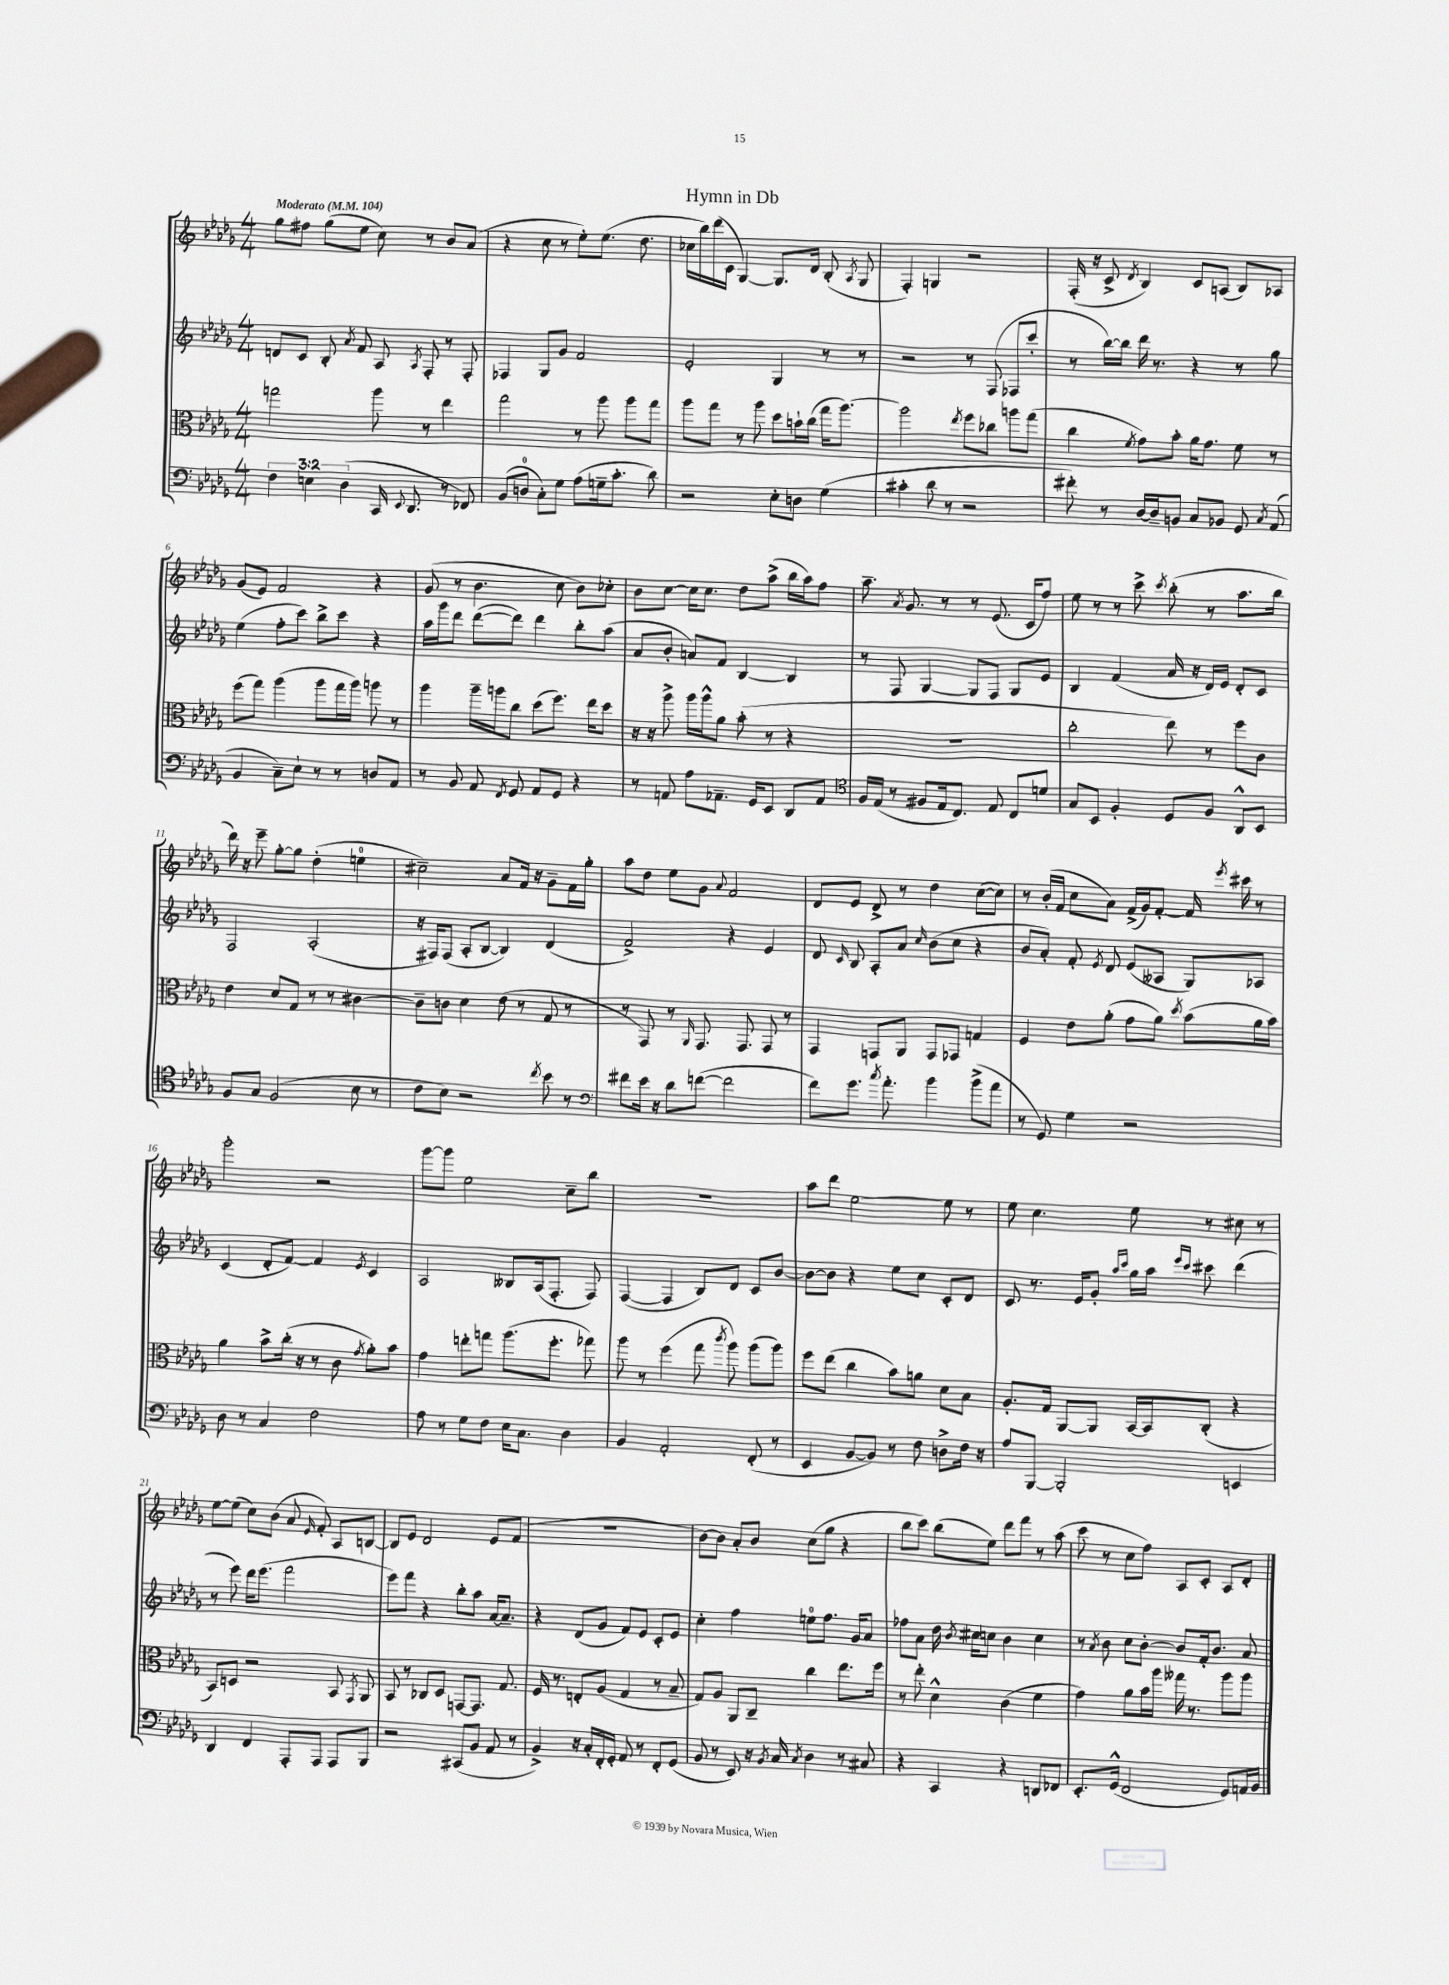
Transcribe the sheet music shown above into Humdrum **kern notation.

**kern	**kern	**kern	**kern
*staff4	*staff3	*staff2	*staff1
*clefF4	*clefC3	*clefG2	*clefG2
*k[b-e-a-d-g-]	*k[b-e-a-d-g-]	*k[b-e-a-d-g-]	*k[b-e-a-d-g-]
*M4/4	*M4/4	*M4/4	*M4/4
*MM104	*MM104	*MM104	*MM104
6F\	2gg\	8d/L	8gg-\L
.	.	8c/J	8ff#\J
6E\	.	.	.
.	.	8B-'/	(8gg-\L
(6D-\	.	.	.
.	.	8qa-/	.
.	.	8f/	8ee-\J
16CC/	8aa-\	8A-/	8cc\)
8qqEE-/	.	.	.
8.DD-/	.	.	.
.	.	8qA-/	.
.	8r	8F'/	8r
8r	4ee-\	8r	8b-/L
8FF-/)	.	8F'/	(8a-/J
=	=	=	=
(8BB-/L	2gg-\	4F-/	4r
8D/J	.	.	.
8C'\L)	.	8G-/L	8cc\
8G-\J	.	8g-/J	8r
(8A-\L	8r	2f/	8ee-'\L)
16G~\k	8aa-\	.	(8.ee-\J
8.c'\J	.	.	.
.	8aa-\L	.	.
.	.	.	8.dd-\
8d-\)	8gg-\J	.	.
=	=	=	=
2r	8aa-\L	2e-'/	16cc-\LL
.	.	.	16bb-\)
.	8gg-\J	.	(16ddd-\
.	.	.	16c\JJ
.	8r	.	[4G-/)
.	8aa-\	.	.
8E-'\L	8dd-\L	4G-/	8.G-/]L
8D\J	16b`\L	.	.
.	(16cc\JJ	.	16d-/Jk
(4G-\	16gg-\LK	8r	(8B-'/
.	[8.aa-\J)	.	.
.	.	.	8qA-/
.	.	8r	8G-/
=	=	=	=
4c#'\	2aa-\]	2r	4F'/)
8d-\	.	.	4G/
8r	.	.	.
.	8qee-/	.	.
2r	8ff\L	8r	2r
.	8cc-\J	(8F/	.
.	8aa\L	8F-/L	.
.	(8gg-\J	8ccc'/J	.
=	=	=	=
8f#'\)	4cc\	8r	(16F'/
.	.	.	16r
8r	.	[16bb-\LL)	8c^/
.	.	16bb-\]JJ	.
.	8qf/	.	8qd-/
[16D-/LL	8g-\L)	16ddd-\	4B-/)
16D-~/]J	.	8.r	.
8BB/J	8b-'\J	.	.
8C/L	16a-\LK	4r	8c/L
.	8.g-\J	.	.
8BB-/J	.	.	(8A/J
8GG-/	8f\	8r	8B-/L)
8qC/	.	.	.
(8AA-/	8r	8gg-\	8A-/J
=	=	=	=
4BB-/	(8ff\L	(4ee-\	(8g-/L
.	8gg-\J)	.	8e-/J)
8C~\L)	(4aa-\	8ff'\L	2f/
8E-`\J	.	8ccc\J)	.
8r	8aa-\L	8bb-^\L	.
8r	16gg-\L	8ccc\J	.
.	16aa-\JJ)	.	.
8D/L	8aa\	4r	4r
8AA-/J	8r	.	.
=	=	=	=
8r	4aa-\	16aa-\LL	(8g-/
.	.	16ggg-\J	.
8BB-/	.	8ddd-\J	8r
8AA-/	16aa-~\LL	([8ddd-\L	4.b-\
.	16aa\J	.	.
8qFF/	.	.	.
8GG-/	8cc\J	8ddd-\]J)	.
8AA-/L	(8dd-\L	4ddd-\	.
8GG-/J	8.ff\J)	.	8cc\
4r	.	8bb-'\L	8b-\L)
.	16ee-\LK	.	.
.	8dd-\J	(8aa-\J	8cc-'\J
=	=	=	=
8r	16r	8a-/L	8b-\L
.	16r	.	.
8AA/	8aa-^\	8b-'/J	[8cc\J
8A-\L	16aa-\LL	8a/L)	16cc\]LK
.	16aa-^^\J	.	8.cc\J
8.AA-~\J	8a-\J	8f/J	.
.	(8b-'\	[4B-/	8dd-\L
16GG-/LK	.	.	.
8EE-/J	8r	.	(8aa-^\J
8DD-/L	4r	4B-/]	16bb-\LL
.	.	.	16aa-\J)
8AA-/J	.	.	8ff\J
=	=	=	=
*clefC4	*	*	*
16F/LL	1r	8r	8.aa-~\
(16E-/JJ	.	.	.
8r	.	8F/	.
.	.	.	8qa-/
.	.	.	8.g-/
8F#/L	.	[4G-/	.
16E-/k	.	.	8r
8.C/J)	.	.	.
.	.	8G-/]L	8r
8E-/	.	8F/J	(8.e-/
8C/L	.	8G-/L	.
.	.	.	16c/LK
8d/J	.	8e-/J	8ff/J)
=	=	=	=
8G-/L	2cc'\	4B-/	8ee-\
8BB-/J	.	.	8r
4F'/	.	(4f/	8r
.	.	.	8ccc^\
.	.	.	8qccc/
8D-/L	8ee-\)	16a-/	(8bb-'\
.	.	16r	.
8F/J	8r	16d-/LL)	8r
.	.	16e-/JJ	.
8AA-^^/L	8ff\L	8d-'/L	8.aa-\L
8BB-/J	8c\J	8c/J	.
.	.	.	16bb-\Jk
=	=	=	=
8F/L	4e-\	2F/	16ddd-\)
.	.	.	16r
8G-/J	.	.	8eee-~\
(2F/	8d-/L	.	[8gg-'\L
.	8G-/J	.	8gg-\]J
.	8r	(2A-'/	(4dd-'\
.	8r	.	.
8B-\	[4c#\	.	4ee\
8r	.	.	.
=	=	=	=
8c\L	8c#~\]L	16r	2cc#~\)
.	.	16F#/LK)	.
8B-\J)	8c\J	(8F#/J	.
2r	4d-\	8A-'/L	.
.	.	[8B-/J	.
.	(8e-\	4B-/])	8a-/L
.	8r	.	16f/Jk
.	.	.	16r
8qcc/	.	.	.
8b-\	8G-/	(4d-/	8g-~\L
8r	8r	.	16f\L
.	.	.	16gg-'\JJ
=	=	=	=
*clefF4	*	*	*
8f#\L	8r	2f^/)	8aa-\L
16e-\Jk	8GG-/)	.	8dd-\J
16r	.	.	.
8d-\L	8r	.	8ee-\L
.	16qqAA-/	.	.
([8f\J	8.GG-/	.	8g-\J
.	.	.	8qqa-/
2f\]	.	4r	2f/
.	8.GG-/	.	.
.	8GG-/	4e-/	.
.	8r	.	.
=	=	=	=
8f\L)	4GG-/	8d-/	8d-/L
.	.	16qqc/	.
8.g-\J	.	8B-/	8e-/J
.	8GG/L	8A-'/L	8d-^/
8qcc/	.	.	.
8.a-'\	.	.	.
.	8AA-/J	8a-/J	8r
.	.	16qqcc/	.
4b-\	8GG/L	(8b-\L	4dd-\
.	8GG-/J	8cc\J	.
(8b-^\L	4G/	4r	([8cc\L
8a-\J	.	.	8cc\]J)
=	=	=	=
8r	4F/	8b-/L	8r
8GG-/)	.	8a-'/J)	(16b-'/LL
.	.	.	16f/JJ
4G-\	8e-\L	8f'/	8cc\L
.	.	8qe-/	.
.	(8a-'\J	8d-/	8a-\J)
2r	8g-\L	(8e-/L	(16f^/LL
.	.	.	16g-/J)
.	8a-\J)	8A--/J	[8f'/J
.	8qdd-/	.	.
.	(8b-\L	8G-/L)	16f/]
.	.	.	8qeee-/
.	.	.	16ccc#\
.	16a-\L	8A-/J	8r
.	16b-\JJ)	.	.
=	=	=	=
8D-\	4a-\	(4c/	2ggg-'\
8r	.	.	.
4C/	8b-^\L	8d-'/L	.
.	(16cc'\Jk	[8f/J)	.
.	16r	.	.
2F\	8r	4f/]	2r
.	8c\	.	.
.	8qg-/	8qe-/	.
.	8a-'\L)	4c/	.
.	8b-\J	.	.
=	=	=	=
8A-\	4g-\	2A-/	[8ggg-\L
8r	.	.	8ggg-\]J
8G-\L	8ee'\L	.	2ee-\
8F\J	8gg\J	.	.
16E-\LK	(8.aa-\L	8B--/L	.
8.C\J	.	.	.
.	.	(16A-/k	.
.	8.ff'\J	8.F'/J	.
4D-\	.	.	8cc~\L
.	8gg-\)	8F/)	8bb-\J
=	=	=	=
4BB-/	8aa-\	([4F/	1r
.	8r	.	.
2AA-'/	(4ff\	4F/]	.
.	8gg-\	8B-/L)	.
.	8qccc/	.	.
.	8aa-\)	8d-/J	.
(8FF'/	(8aa-\L	8c/L	.
8r	8aa-\J)	[8b-/J	.
=	=	=	=
4EE-/	8ff\L	8b-\_L	8aa-\L
.	(8ee-\J	8b-\]J	8ddd-\J
[8BB-/L	4cc\	4r	[2ee-\
8BB-/]J)	.	.	.
8r	8b-\L)	8ee-\L	.
8F\	8a\J	8cc\J	.
8D^\L	8d-\L	8c'/L	8ee-\]
16F\Jk	8B-\J	8d-/J	8r
16r	.	.	.
=	=	=	=
8A-/L	8.A-'/L	8c/	8ee-\
[8BBB-/J	.	8.r	4.cc\
.	16G-/Jk	.	.
2BBB-'/]	[8AA-/L	.	.
.	.	16e-/LK	.
.	8AA-/]J	8g-'/J	.
.	.	16qqaa-/LL	.
.	.	16qqccc/JJ	.
.	[16BB-/LL	16gg-\LL	8ee-\
.	16BB-/]J	16aa-\JJ	.
.	.	16qqeee-/LL	.
.	.	16qqccc/JJ	.
.	(8C'/J	8ccc#\	8r
4EE/	4r	(4ddd-\	8cc#\
.	.	.	8r
=	=	=	=
4DD-/	8BB-/L)	8r	[8ee-\L
.	8D/J	8eee-\)	(8ee-\]J
4FF/	2r	16ddd-\LK	8cc\L)
.	.	(8.eee-\J	.
.	.	.	(8b-\J
8AAA-'/L	.	2fff\	8a-/
.	.	.	16qqe-/
8AAA-/J	.	.	8f'/)
8AAA-/L	8BB-/	.	8A-/L
.	8qGG-/	.	.
8BBB-/J	8AA-/	.	[8B/J
=	=	=	=
2r	8BB-/	8eee-\L)	8B/]L
.	8r	8fff\J	8e-/J
.	8C-/L	4r	2d-/
.	8D-/J	.	.
(8CC#/L	[8GG/L	8bb-'\L	.
8BB-/J	8.GG/]J	8aa-\J	.
8AA-/	.	[16a-/LK	8e-/L
.	8.G-/	8.a-~/]J	.
8r	.	.	(8f/J
=	=	=	=
4BB-^/)	16F/	4r	1r
.	8.r	.	.
16r	8E'/L	(8d-/L	.
16C'/LL	.	.	.
16FF'/	(8A-/J	8g-/J	.
16GG-'/JJ	.	.	.
8AA-/	4G-/	8f/L)	.
8r	.	8e-/J	.
8FF'/L	8r	8c'/L	.
(8GG-/J	8B-~/	8e-/J	.
=	=	=	=
8BB-/	8G-/L)	4cc'\	[8b-\L)
8r	8A-/J	.	8b-\]J
8EE-/)	8AA-/L	4ff\	8a-'/L
16r	8C~/J	.	8b-/J
8qBB-/	.	.	.
16C/	.	.	.
8qC/	.	.	.
4D-\	4cc\	8ee\L	(8cc\L
.	.	8.ff\J	8gg-\J
8r	8.ee-\L	.	4r
.	.	16g-/LK	.
8C#/	.	8a-/J	.
.	16ff\Jk	.	.
=	=	=	=
4r	8r	8ff-\L	8bb-\L
.	8ee-'\	8a-\J	8ccc\J)
4CC/	4d-^^\	16dd-\	(8bb-\L
.	.	8qb-/	.
.	.	16cc#\LK	.
.	.	8cc\J	8ee-\J)
4r	(4c\	4b-\	8ddd-\L
.	.	.	8fff\J
8DD/L	4f\	4cc\	8r
8FF-/J	.	.	(8aa-\
=	=	=	=
8.EE-'/L	4g-\)	8r	8ccc\
.	.	8qa-/	.
.	.	8b-\	8r
(16GG-^^/Jk	.	.	.
2FF/	8a-\L	8cc\L	8cc\L
.	16b-\L	[8b-'\J	8ff\J)
.	16aa-\JJ	.	.
.	16gg--\	8b-/]L	8A-/L
.	8.r	.	.
.	.	16f'/k	8c'/J
.	.	8.b-/J	.
8GG-/L)	8aa-\L	.	8A-/L
16AA/L	8aa-\J	8a-/	8d-'/J
16BB-/JJ	.	.	.
==	==	==	==
*-	*-	*-	*-
